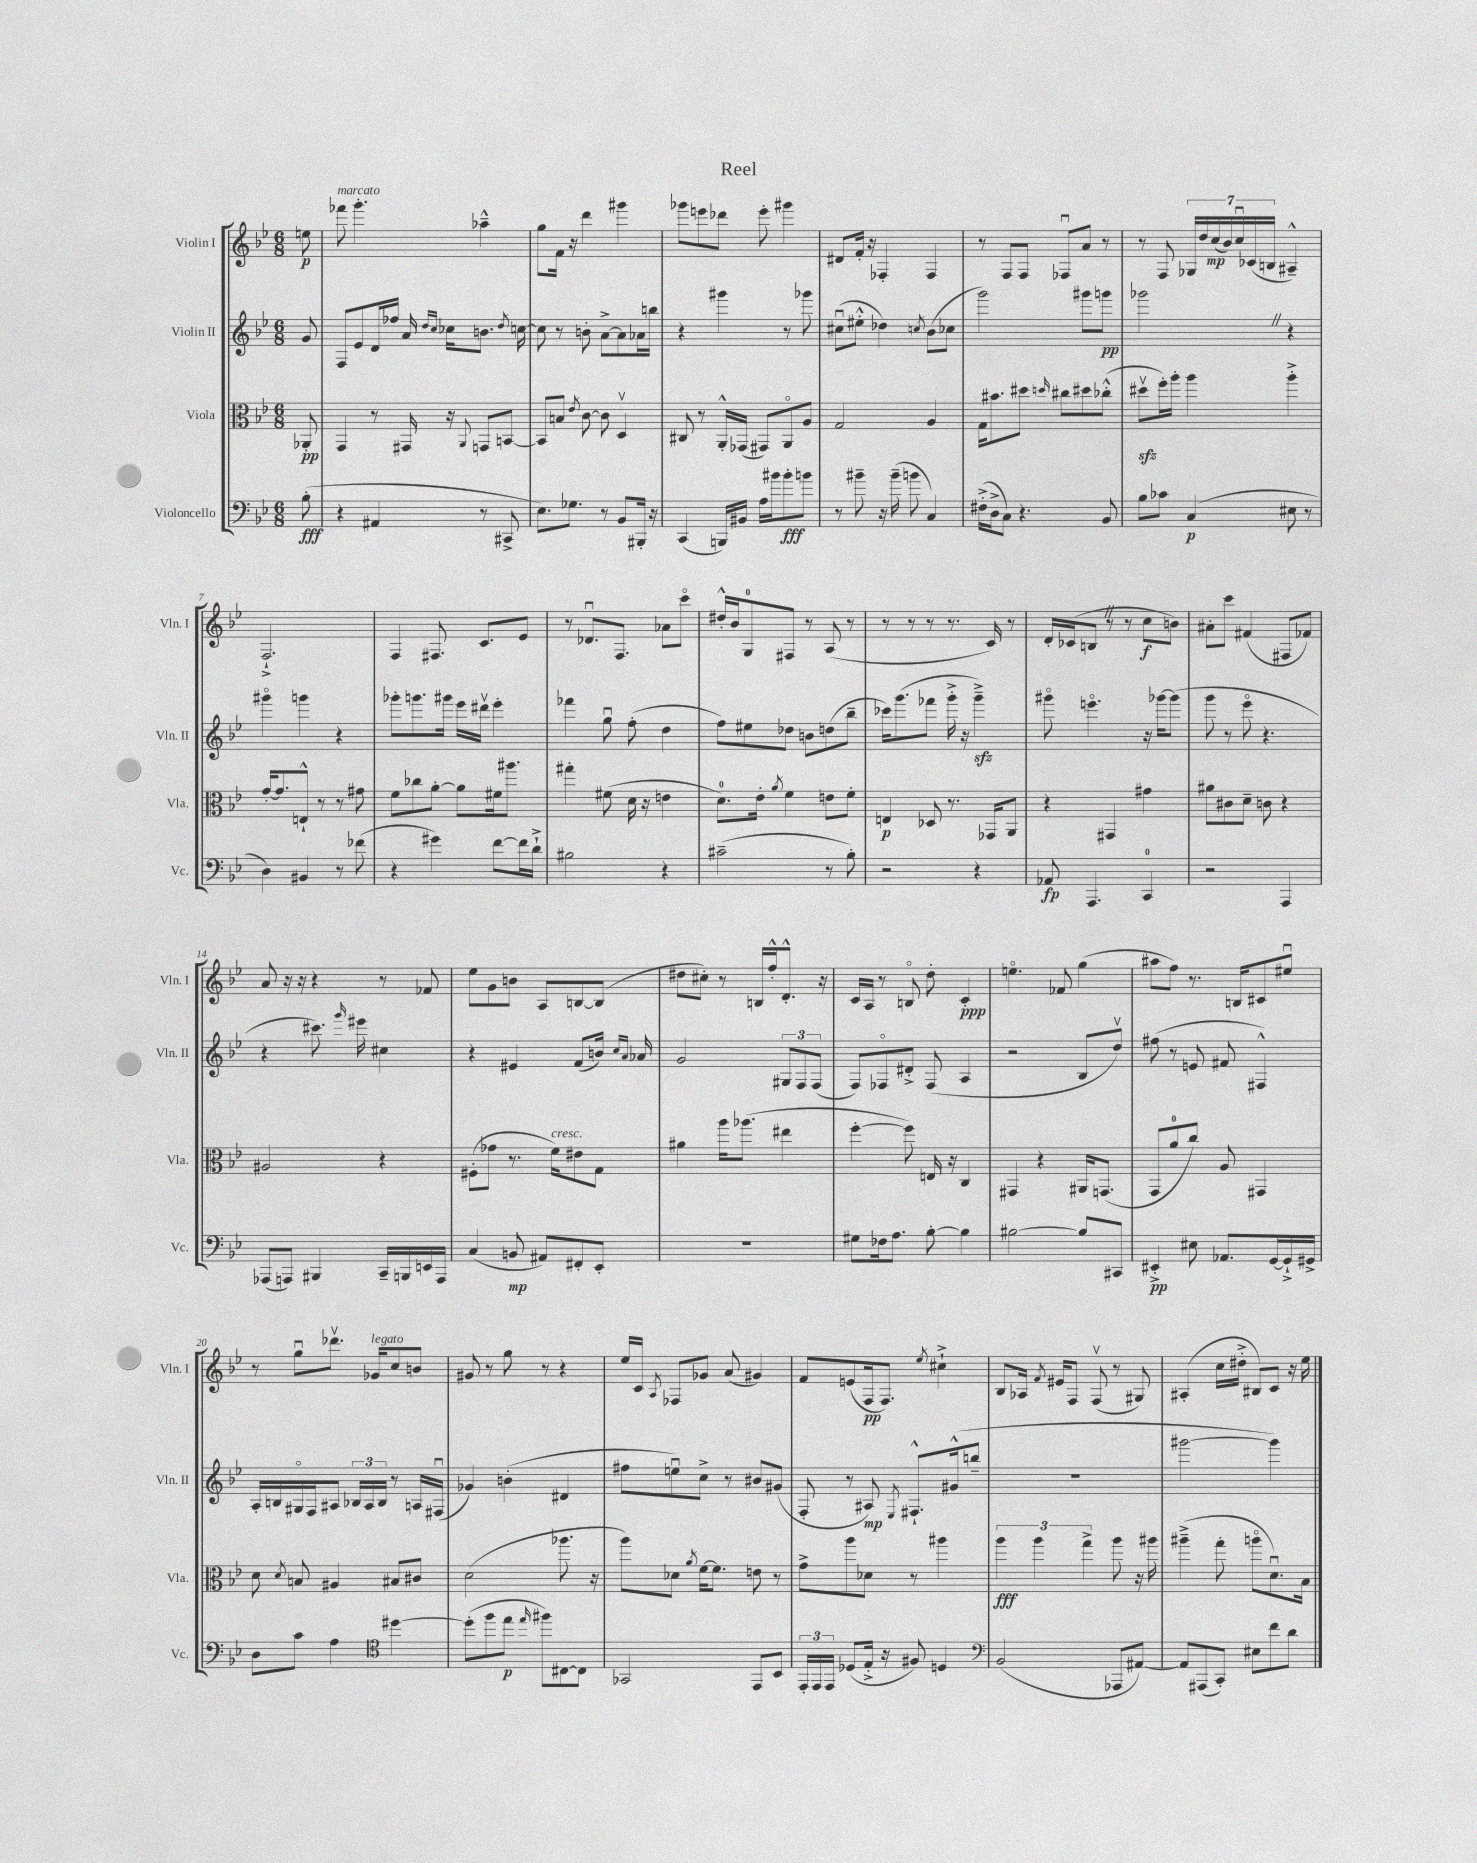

**kern	**kern	**kern	**kern
*staff4	*staff3	*staff2	*staff1
*clefF4	*clefC3	*clefG2	*clefG2
*k[b-e-]	*k[b-e-]	*k[b-e-]	*k[b-e-]
*M6/8	*M6/8	*M6/8	*M6/8
(8B-'	8AA-'	8g	8ee
=	=	=	=
4r	4GG	8F	8fff-
.	.	8e-	4.ggg'
4AA#	8r	16d	.
.	.	16ff-	.
.	16GG#	16a	.
.	.	16qqdd	.
.	.	16qqcc	.
.	16r	16cc-	.
.	8qqAA	.	.
8r	8GG	8.b	4aa-~^^
8CC#^	[8BB	.	.
.	.	8qdd	.
.	.	[16cc	.
=	=	=	=
8.E-)	8BB]	8cc]	8gg
.	8B	8r	16f
8.G-	.	.	16r
.	8qe-	.	.
.	[8c	8b'	4ddd
8r	8c]	[8a^	.
8BB-	4Dv	8a]	4ggg#
16BBB#'	.	16a-	.
16r	.	16bb	.
=	=	=	=
(4CC	8C#	4r	8ggg-
.	8r	.	8eee
16BBB)	16AA'^^	4ggg#	8ddd-
16BB#	(16GG-	.	.
16A	8GG#)	.	8eee'
16b#	.	.	.
8b#'	8AAo	8r	4ggg#
8b	8A	8ggg-	.
=	=	=	=
8r	2G	(8cc#u	8d#
8b#~	.	8ee#'^^	16f'
.	.	.	16r
16r	.	4dd-)	4F-'
(16b#~	.	.	.
8b	.	.	.
.	.	8qcc	.
4C)	4A	(8b-	4F-
.	.	8cc-	.
=	=	=	=
(16F#'^	16G	2ggg)	8r
16D^	8.b#	.	.
8C)	.	.	8F
4.r	8dd#	.	8F
.	16qqdd	.	.
.	8cc#	.	8F-u
.	8dd#	8ggg#	8a
8BB-	(8cc-'^^	8ggg	8r
=	=	=	=
8B-	8dd#v	2ggg-	8r
8c-	16ff')	.	8F
.	16aa'	.	.
(4C	4aa	.	28G-
.	.	.	28dd
.	.	.	(28cc
.	.	.	28b-)
.	.	.	28ccu
.	.	.	(28c-
.	.	.	28B
8E#	4aa'^	4r	4A#~^^)
8r	.	.	.
=	=	=	=
4D)	[16g'	4ggg#o	2.F`^
.	8.g]	.	.
4BB#	8E`^^	4ggg	.
.	8r	.	.
8r	8r	4r	.
(8f-	8g#	.	.
=	=	=	=
4r	8f	8ggg-'	4F
.	8cc-	8.ggg	.
4g#)	[8a'	.	8.F#
.	.	16ggg#	.
.	8a]	16eee-	.
.	.	16ddd#v	8.c
[8f	16f#	4eee-'	.
.	8.aa#	.	.
16f]	.	.	8e-
16d`^	.	.	.
=	=	=	=
2B#	4gg#'	4fff-	8r
.	.	.	8.d-u
.	(8f#	8ggu	.
.	.	.	8.F
.	16d	(8ff'	.
.	16r	.	.
4r	4e	4dd	8a-
.	.	.	8ccco
=	=	=	=
(2c#~	8.d)	8ff)	16dd#'^^
.	.	.	16b-
.	.	8ee#	8G
.	16e-'	.	.
.	8qa	.	.
.	4f	8dd-	8F#
.	.	8b	8r
8r	8e	(8dd	(8A
8B-')	8f'	8bb-~	8r
=	=	=	=
2r	4E	16ccc-)	8r
.	.	(8.ggg	.
.	.	.	8r
.	8D-	8fff-	8r
.	8.r	16ggg'^	8.r
.	.	16r	.
4r	.	4ggg~^)	.
.	16GG-	.	16c)
.	8AA	.	8r
=	=	=	=
8AA-	4r	8ggg#o	16d'
.	.	.	(16c-
4.AAA	.	4.eeeo	8B
.	4GG#	.	8r
.	.	.	8r
4CC	4g#	16r	8cc
.	.	[16ggg-	.
.	.	(8ggg-]	8b)
=	=	=	=
2r	8a#	8ggg	8a#'
.	8c#	8r	8ccc
.	8d~	8eee-o	(4f#
.	8c	4.r	.
4AAA	4r	.	8F#
.	.	.	8f-)
=	=	=	=
(8AAA-	2A#	4r	8a
8AAA)	.	.	16r
.	.	.	16r
4BBB#	.	8.ccc#)	4r
.	.	16qqggg	.
.	.	16eee#	.
16CC~	4r	4cc#	8r
16BBB	.	.	.
16EE	.	.	8f-
16AAA	.	.	.
=	=	=	=
(4C	(8F#'	4r	8ee-
.	8g-	.	8g
8BB	8.r	4e#	8b
8AA#)	.	.	8A
.	16f)	.	.
8FF#'	8e#	(8f	[8B
8EE-'	8G	16b)	(8B]
.	.	16qqcc	.
.	.	16qqa	.
.	.	16a-	.
=	=	=	=
2.r	4a#	2g	8dd#
.	.	.	8cc#')
.	16aa	.	8r
.	(8.aa-	.	.
.	.	.	16B
.	.	.	16ff'^^
.	4ee#	12G#	8.d'^^
.	.	12F	.
.	.	(12F	.
.	.	.	16r
=	=	=	=
8G#	[4ff'	8F)	16c
.	.	.	16A
16F-	.	8F-o	8r
8.A	.	.	.
.	8ff])	8d#'^	8Bo
[8B-'	16E	(8F-	8dd'
.	16r	.	.
4B-]	4C	4A	4c'
=	=	=	=
[2B#	4GG#	2r	4.eeo
.	4r	.	.
.	.	.	8f-
8B#]	16AA#	8B-	(4gg
.	(8.GG	.	.
8CC#	.	8ddv)	.
=	=	=	=
4EE#'^	8GG	(8ff#	8aa#
.	8a	8r	8ff)
8E#	8cc)	8e	8.r
8.AA-	8A	8f#	.
.	.	.	16B
.	4GG#	4F#^^)	8c#
[16GG	.	.	.
16GG`^]	.	.	8ee#u
16GG#^	.	.	.
=	=	=	=
8D	8d	16A'	8r
.	.	16B	.
.	8qd	.	.
8c	8B	16G#o	8ggu
.	.	16F	.
4A	4A#	8A#	8.ddd-v
.	.	24B-	.
.	.	24A#	.
.	.	.	16g-
.	.	24B-	.
*clefC4	*	*	*
[4dd#	8B#	8r	8cc
.	8c#	16A	8b
.	.	(16F#u	.
=	=	=	=
(8dd#']	(2d	4g-)	8g#
8ff	.	.	8r
8ee-	.	(4b'	8gg
16qqee-	.	.	.
8ff#)	.	.	8r
[8C#	8.aa-	4d#	4r
8C#]	.	.	.
.	16r	.	.
=	=	=	=
2GG-	8aa)	8ff#	16ee-
.	.	.	16c
.	.	.	8qA
.	8d-	8eeu)	8F-
.	8qa	.	.
.	[16f	8cc^	8g-
.	8.f]	.	.
.	.	8r	(8a
8EE-	8e	8b#	4g#)
8BB-	8r	(8g#	.
=	=	=	=
24EE-'	8g^	8F'	8f
24EE-	.	.	.
24EE-	.	.	.
(8D-	8aa	8r	(8e
16E-'^	8d-	8A#)	16F
16r	.	.	8.F)
.	.	8qE-	.
8F#)	8r	8.F#`^^	.
.	.	.	8qee-
4D	4aa#	.	4cc#`^
.	.	(16g#^^	.
.	.	8bb~	.
=	=	=	=
*clefF4	*	*	*
(2BB-	6aa	2.r	8B-
.	.	.	16A-
.	6aa	.	.
.	.	.	8qf
.	.	.	16e#
.	.	.	8F
.	6gg^	.	.
.	.	.	(8Fv
8AAA-	8aa	.	8r
[8AA#)	16r	.	8G#)
.	16aa#	.	.
=	=	=	=
8AA#]	(4aa#~^	[2ggg#	(4A#'
(8AAA#	.	.	.
8CC')	8gg'	.	16cc
.	.	.	16dd#'^
8E#	8aao	.	8B#)
8f	8.du)	4ggg#])	8c
8d	.	.	16r
.	16B-	.	16ee-
==	==	==	==
*-	*-	*-	*-
